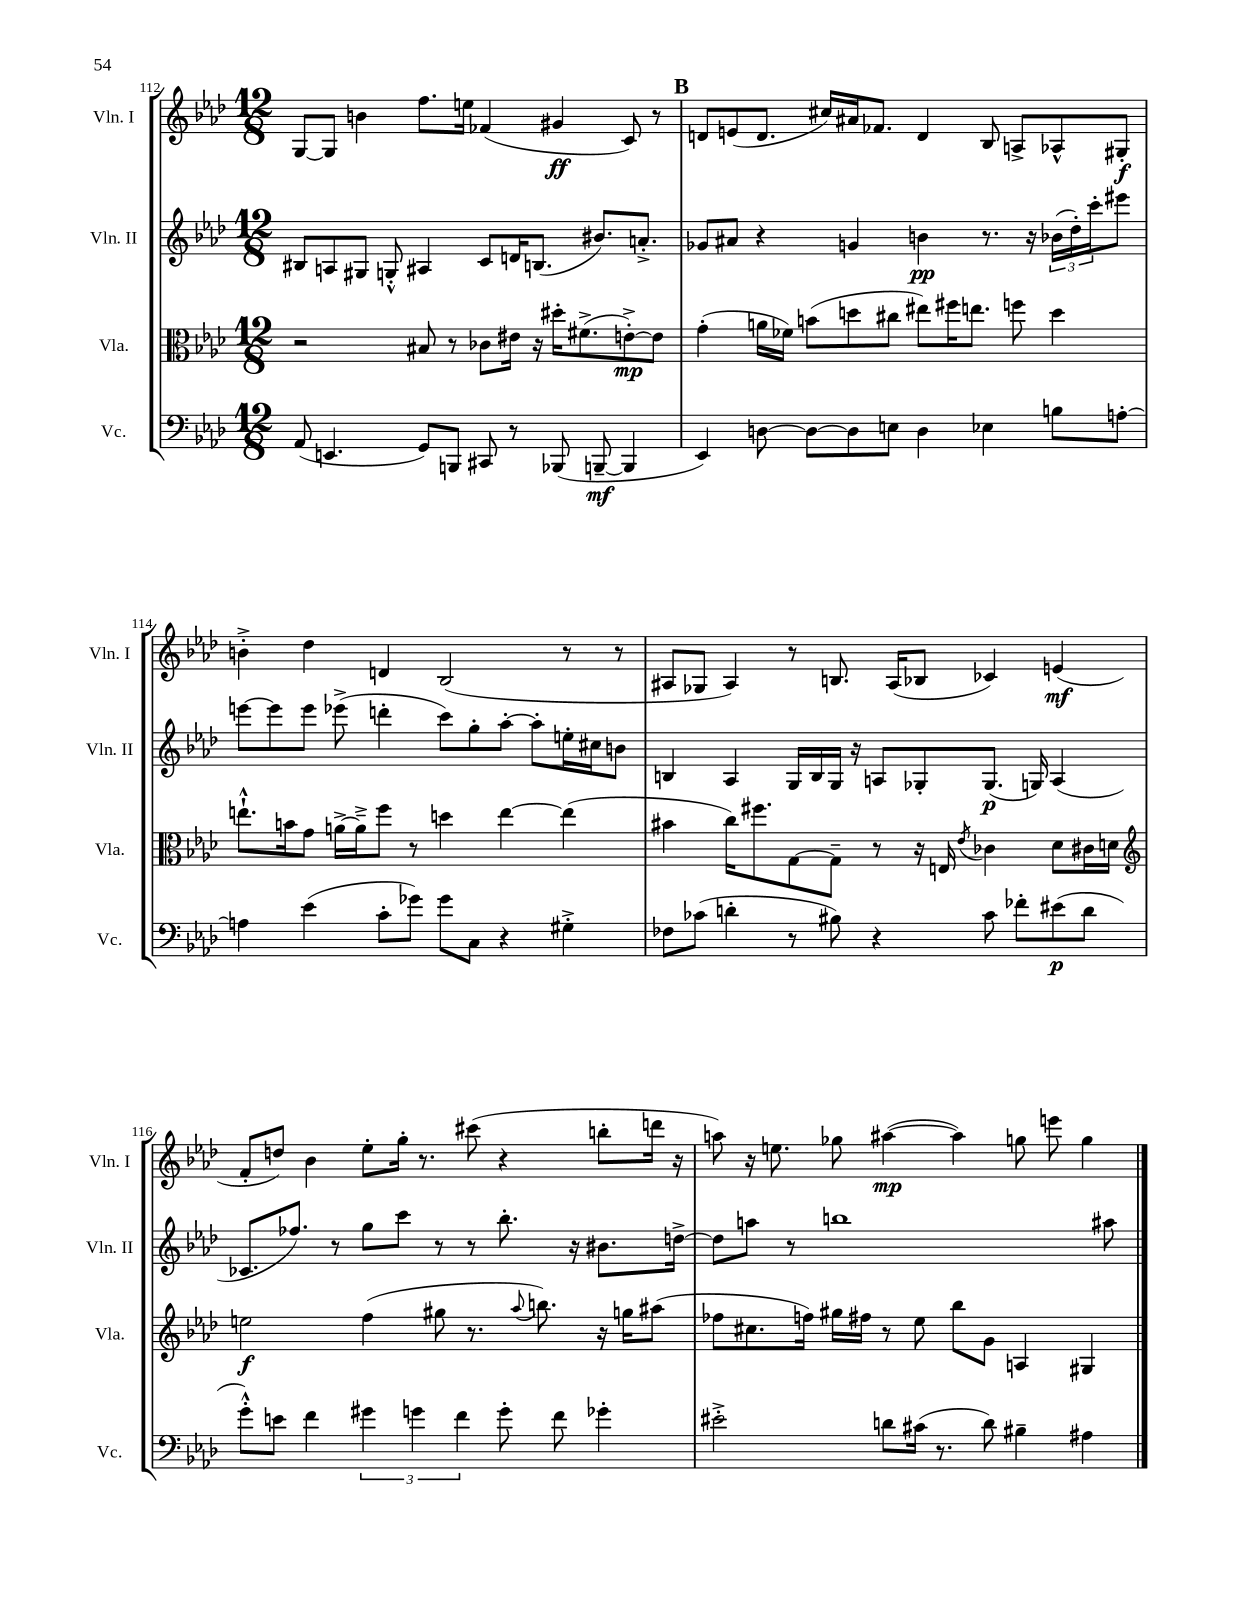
<<
\new StaffGroup <<
\new Staff = "s0" \with { instrumentName = "Vln. I" shortInstrumentName = "Vln. I" } {
    \clef treble \key aes \major \numericTimeSignature \time 12/8
    g8~ g8 b'4 f''8. e''16 fes'4( gis'4\ff c'8) r8 |
    \mark \markup { \bold "B" } d'8 e'8( d'8. cis''16) ais'16 fes'8. d'4 bes8 a8-> aes8-^ gis8-.\f |
    b'4-.-> des''4 d'4 bes2( r8 r8 |
    ais8 ges8 ais4) r8 b8. ais16( bes8 ces'4) e'4\mf( |
    f'8-. d''8) bes'4 ees''8-. g''16-. r8. cis'''8( r4 b''8-. d'''16 r16 |
    a''8) r16 e''8. ges''8 ais''4~\mp( ais''4) g''8 e'''8 g''4 \bar "|." |
}
\new Staff = "s1" \with { instrumentName = "Vln. II" shortInstrumentName = "Vln. II" } {
    \clef treble \key aes \major \numericTimeSignature \time 12/8
    bis8 a8 gis8 g8-.-^ ais4 c'8 d'16 b8.( bis'8.) a'8.-.-> |
    \mark \markup { \bold "B" } ges'8 ais'8 r4 g'4 b'4\pp r8. r16 \tuplet 3/2 { bes'16( des''16-.) c'''16-. } eis'''8 |
    e'''8~ e'''8 e'''8 ees'''8->( d'''4-. c'''8) g''8-. aes''8~-. aes''8-. e''16-. cis''16 b'8 |
    b4 aes4 g16 b16 g16 r16 a8 ges8-. ges8.\p( g16) a4( |
    ces'8. fes''8.) r8 g''8 c'''8 r8 r8 bes''8.-. r16 bis'8. d''16~-> |
    d''8 a''8 r8 b''1 ais''8 \bar "|." |
}
\new Staff = "s2" \with { instrumentName = "Vla." shortInstrumentName = "Vla." } {
    \clef alto \key aes \major \numericTimeSignature \time 12/8
    r2 bis8 r8 ces'8 eis'16 r16 dis''16-. fis'8.->( e'8~-.->\mp) e'8 |
    \mark \markup { \bold "B" } g'4-.( a'16 fes'16) b'8( d''8 cis''8 eis''8) fis''16 e''8. f''8 d''4 |
    e''8.-!-^ b'16 g'8 a'16~-> a'16---> f''8 r8 d''4 e''4~ e''4( |
    bis'4 c''16) fis''8. g8~ g8-- r8 r16 e16 \acciaccatura { ees'8 } ces'4 des'8 cis'16 d'16 |
    \clef treble e''2\f f''4( gis''8 r8. \appoggiatura { aes''8 } b''8.) r16 g''16 ais''8( |
    fes''8 cis''8. f''16) gis''16 fis''16 r8 ees''8 bes''8 g'8 a4 gis4 \bar "|." |
}
\new Staff = "s3" \with { instrumentName = "Vc." shortInstrumentName = "Vc." } {
    \clef bass \key aes \major \numericTimeSignature \time 12/8
    aes,8( e,4. g,8) b,,8 cis,8 r8 bes,,8( b,,8~--\mf b,,4 |
    \mark \markup { \bold "B" } ees,4) d8~ d8~ d8 e8 d4 ees4 b8 a8~-. |
    a4 ees'4( c'8-. ges'8) ges'8 c8 r4 gis4-.-> |
    fes8 ces'8( d'4-. r8 bis8) r4 ces'8 fes'8-. eis'8\p( d'8 |
    g'8-.-^) e'8 f'4 \tuplet 3/2 { gis'4 g'4 f'4 } g'8-. f'8 ges'4-. |
    eis'2-.-> d'8 cis'16( r8. d'8) bis4-- ais4 \bar "|." |
}
>>
>>
\layout { \context { \Score currentBarNumber = #112 } }
